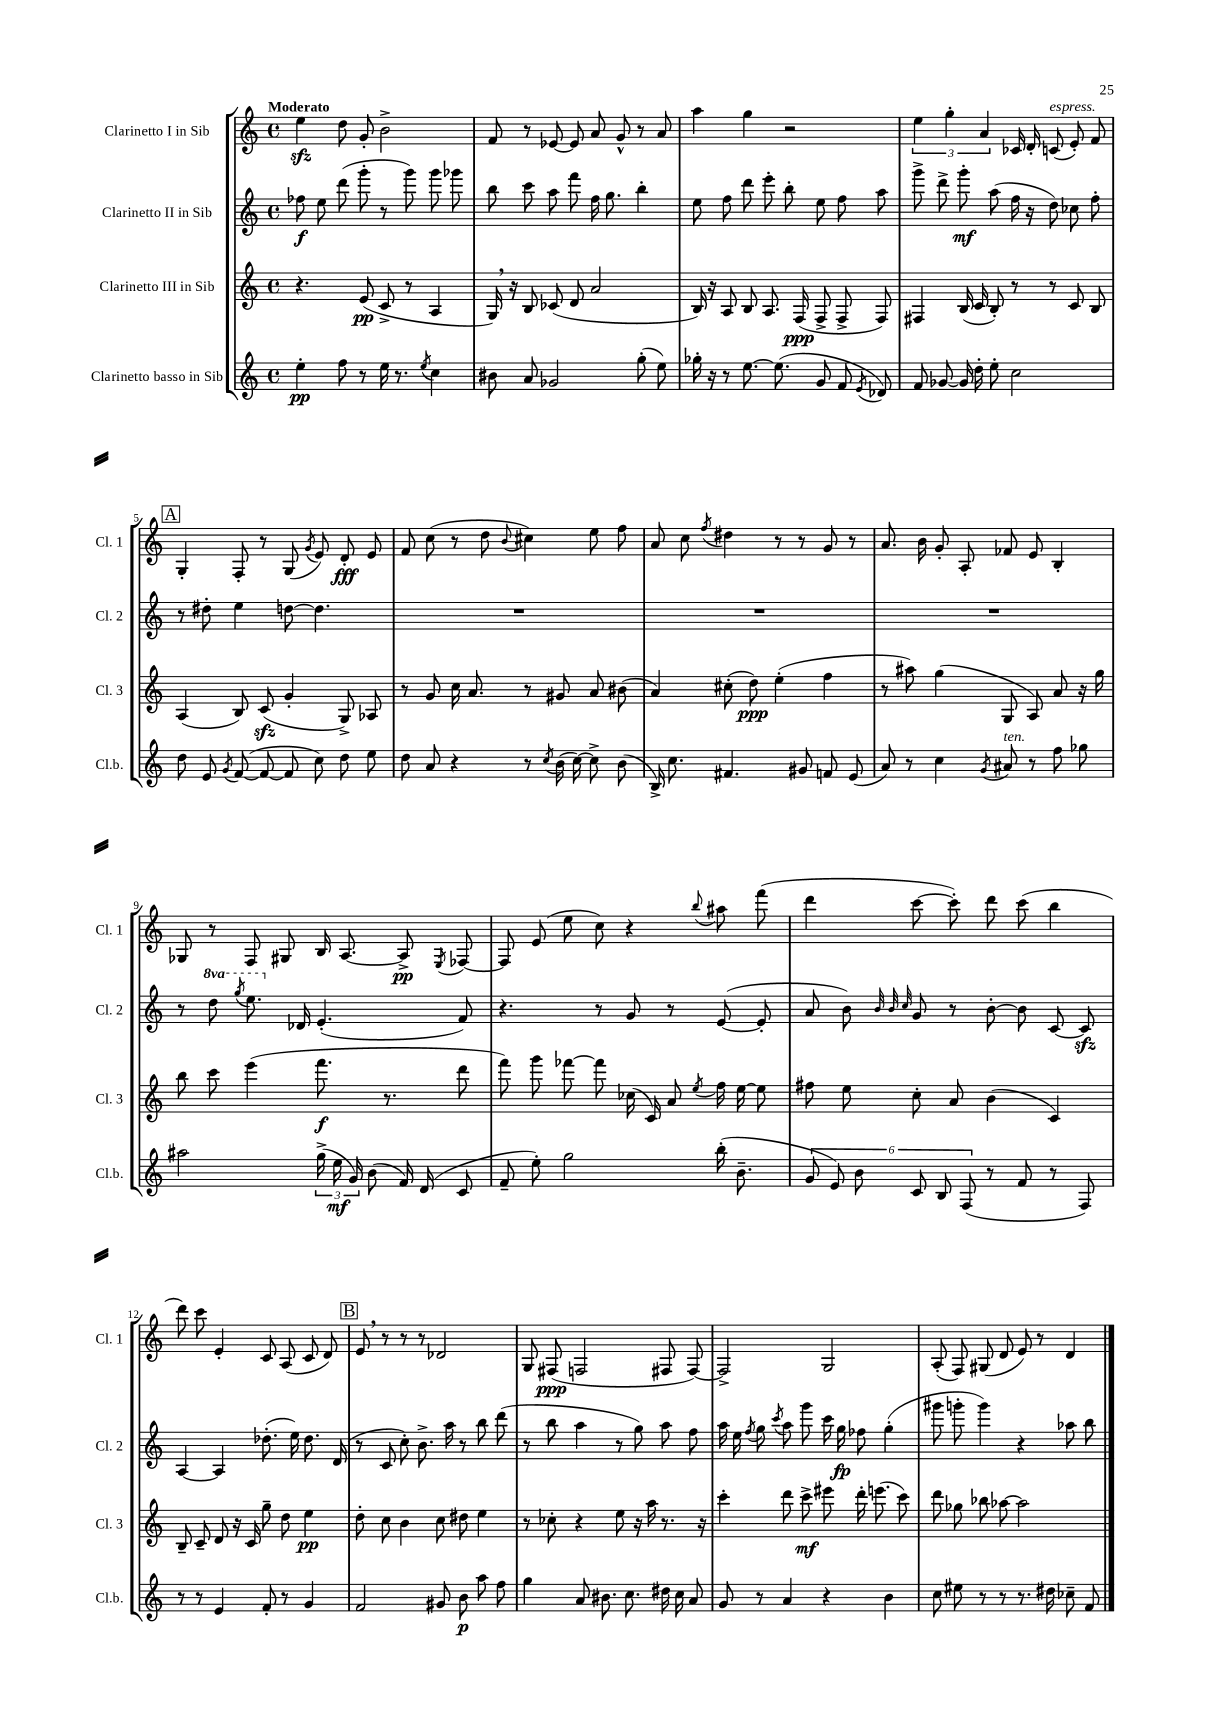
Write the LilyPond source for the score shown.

<<
\new StaffGroup <<
\new Staff = "s0" \with { instrumentName = "Clarinetto I in Sib" shortInstrumentName = "Cl. 1" } {
    \clef treble \key c \major \defaultTimeSignature \time 4/4 \tempo "Moderato"
    \autoBeamOff e''4\sfz d''8 g'8-. b'2-> |
    f'8 r8 ees'8~ ees'8 a'8 g'8-^ r8 a'8 |
    a''4 g''4 r2 |
    \tuplet 3/2 { e''4 g''4-. a'4 } ces'16 d'16-. c'8^\markup { \italic "espress." }( e'8-.) f'8 |
    \mark \markup { \box "A" } g4-. f8-. r8 g8( \acciaccatura { g'8 } e'8) d'8-.\fff e'8 |
    f'8 c''8( r8 d''8 \appoggiatura { b'8 } cis''4) e''8 f''8 |
    a'8 c''8 \acciaccatura { f''8 } dis''4 r8 r8 g'8 r8 |
    a'8. b'16 g'8-. a8-. fes'8 e'8 b4-. |
    ges8 r8 f8 gis8 b16 a8.~ a8->\pp \acciaccatura { e8 } fes8~ |
    fes8 e'8( e''8 c''8) r4 \appoggiatura { b''8 } ais''8 f'''8( |
    d'''4 c'''8~ c'''8-.) d'''8 c'''8( b''4 |
    d'''8) c'''8 e'4-. c'8 a8( c'8 d'8) |
    \mark \markup { \box "B" } e'8 \breathe r8 r8 r8 des'2 |
    g8 fis8\ppp( f2 fis8 fis8~) |
    fis2-> g2 |
    a8-.( f8) gis8( d'8 e'8) r8 d'4 \bar "|." |
}
\new Staff = "s1" \with { instrumentName = "Clarinetto II in Sib" shortInstrumentName = "Cl. 2" } {
    \clef treble \key c \major \defaultTimeSignature \time 4/4 \set Staff.ottavationMarkups = #ottavation-simple-ordinals
    \autoBeamOff fes''8\f e''8 d'''8( g'''8-. r8 g'''8) g'''8 ges'''8 |
    b''8 c'''8 a''8 f'''8 f''16 g''8. b''4-. |
    e''8 f''8 d'''8 e'''8-. b''8-. e''8 f''8 a''8 |
    g'''8-> d'''8-> g'''8-.\mf a''8( f''16 r16 d''8) ces''8 f''8-. |
    \mark \markup { \box "A" } r8 dis''8-. e''4 d''8~ d''4. |
    R1 |
    R1 |
    R1 |
    r8 \ottava #1 d'''8 \acciaccatura { g'''8 } e'''8. \ottava #0 des'16 e'4.-.( f'8) |
    r4. r8 g'8 r8 e'8~( e'8-. |
    a'8 b'8) \grace { b'32 b'32 c''32 } g'8 r8 b'8~-. b'8 c'8~ c'8\sfz |
    a4~ a4 des''8.-.( e''16) des''8. d'16( |
    \mark \markup { \box "B" } r8 c'8 c''8-.) b'8.-> a''16 r8 b''8 d'''8( |
    r8 b''8 a''4 r8 g''8) a''8 f''8 |
    a''16 e''16 \acciaccatura { f''8 } g''8 \acciaccatura { c'''8 } a''8 g'''8 c'''16 g''16\fp fes''8 g''4-.( |
    gis'''8 g'''8-. g'''4) r4 aes''8 b''8 \bar "|." |
}
\new Staff = "s2" \with { instrumentName = "Clarinetto III in Sib" shortInstrumentName = "Cl. 3" } {
    \clef treble \key c \major \defaultTimeSignature \time 4/4
    \autoBeamOff r4. e'8\pp( c'8-> r8 a4 |
    g16) \breathe r16 b8 ces'8( d'8 a'2 |
    b16) r16 a8 b8 a8. f16\ppp( f8-> f8-> f8) |
    fis4 b16( c'16 b8-.) r8 r8 c'8 b8 |
    \mark \markup { \box "A" } a4( b8) c'8\sfz( g'4-. g8->) aes8 |
    r8 g'8 c''16 a'8. r8 gis'8 a'8 bis'8( |
    a'4) cis''8-.( d''8\ppp) e''4-.( f''4 |
    r8 ais''8) g''4( g8 a8) a'8 r16 g''16 |
    b''8 c'''8 e'''4( f'''8.\f r8. d'''8 |
    f'''8) g'''8 fes'''8~ fes'''8 ces''16( c'16) a'8 \acciaccatura { e''8 } f''16 e''16~ e''8 |
    fis''8 e''8 c''8-. a'8 b'4( c'4) |
    b8-- c'8-- d'8 r16 c'16 g''8-- d''8 e''4\pp |
    \mark \markup { \box "B" } d''8-. c''8 b'4 c''8 dis''8 e''4 |
    r8 ces''8-. r4 e''8 r16 a''16 r8. r16 |
    c'''4-. d'''8 c'''8->\mf eis'''8 d'''16-. e'''8.( c'''8) |
    d'''8 ges''8 bes''8 aes''8~ aes''2 \bar "|." |
}
\new Staff = "s3" \with { instrumentName = "Clarinetto basso in Sib" shortInstrumentName = "Cl.b." } {
    \clef treble \key c \major \defaultTimeSignature \time 4/4
    \autoBeamOff e''4-.\pp f''8 r8 e''16 r8. \acciaccatura { e''8 } c''4 |
    bis'8 a'8 ges'2 g''8-.( e''8) |
    ges''16-. r16 r8 e''8.~ e''8.( g'8 f'8 \acciaccatura { e'8 } des'8) |
    f'8 ges'8~ ges'16 d''16-. e''8-. c''2 |
    \mark \markup { \box "A" } d''8 e'8 \acciaccatura { g'8 } f'8~( f'8~ f'8 c''8) d''8 e''8 |
    d''8 a'8 r4 r8 \acciaccatura { c''8 } b'16( c''16~) c''8-> b'8( |
    b16->) c''8. fis'4. gis'8 f'8 e'8( |
    a'8) r8 c''4 \acciaccatura { g'8 } ais'8^\markup { \italic "ten." } r8 f''8 ges''8 |
    ais''2 \tuplet 3/2 { g''16->( e''16\mf g'16) } b'8( f'16) d'16( c'8 |
    f'8-- e''8-.) g''2 b''16-.( b'8.-- |
    \tuplet 6/4 { g'8 e'8) b'8 c'8 b8 f8( } r8 f'8 r8 f8) |
    r8 r8 e'4 f'8-. r8 g'4 |
    \mark \markup { \box "B" } f'2 gis'8 b'8\p a''8 f''8 |
    g''4 a'8 bis'8. c''8. dis''16 c''16 a'8 |
    g'8 r8 a'4 r4 b'4 |
    c''8 eis''8 r8 r8 r8. dis''16 ces''8-- f'8 \bar "|." |
}
>>
>>
